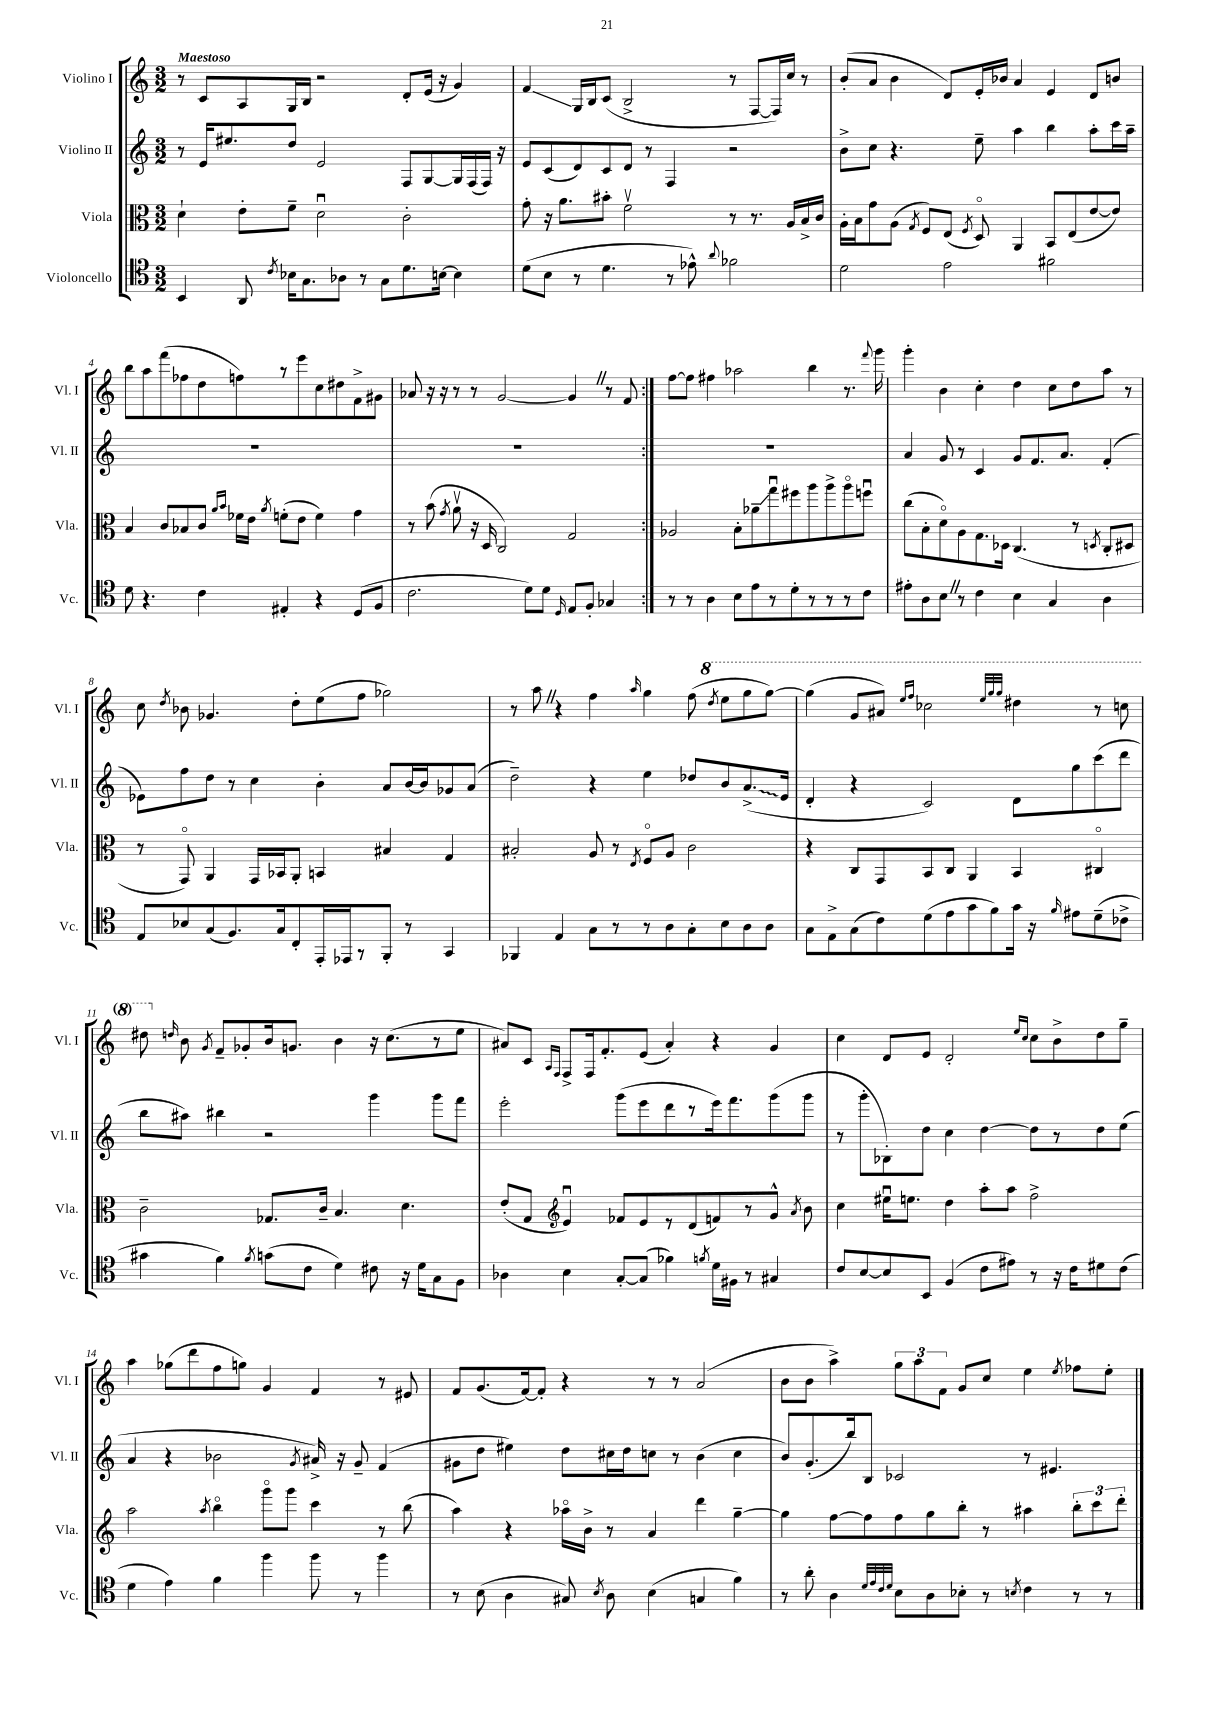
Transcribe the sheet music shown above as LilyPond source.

<<
\new StaffGroup <<
\new Staff = "s0" \with { instrumentName = "Violino I" shortInstrumentName = "Vl. I" } {
    \clef treble \key c \major \numericTimeSignature \time 3/2 \tempo "Maestoso"
    \autoBeamOff \repeat volta 2 { r8 c'8[ a8 g16 b16] r2 d'8[-. e'16]( r16 g'4) |
    f'4\glissando g16[ b16 c'8]( b2-> r8 f8[~ f16) c''16] r8 |
    b'8[-.( a'8] b'4 d'8[) e'16-. bes'16] a'4 e'4 d'8[ b'8] |
    b''8[ a''8 f'''8( fes''8 d''8 f''8) r8 e'''8 c''8 dis''8 f'8-> gis'8] |
    aes'8 r16 r16 r8 r8 g'2~ g'4 \once \override BreathingSign.text = \markup { \musicglyph "scripts.caesura.straight" } \breathe r8 f'8 | }
    f''8[~ f''8] fis''4 aes''2 b''4 r8. \appoggiatura { f'''8 } g'''16 |
    g'''4-. b'4 c''4-. d''4 c''8[ d''8 a''8] r8 |
    c''8 \acciaccatura { d''8 } bes'8 ges'4. d''8[-. e''8( f''8] ges''2) |
    r8 a''8 \once \override BreathingSign.text = \markup { \musicglyph "scripts.caesura.straight" } \breathe r4 f''4 \grace { a''16 } g''4 f''8( \ottava #1 \acciaccatura { d'''8 } e'''8[ g'''8 g'''8]~) |
    g'''4( g''8[ ais''8]) \grace { e'''16[ f'''16] } ces'''2 \grace { e'''32[ g'''32 g'''32] } dis'''4 r8 c'''8 |
    dis'''8 \ottava #0 \grace { d''!16 } b'8 \acciaccatura { g'8 } f'8[-- ges'8-. b'16 g'8.] b'4 r16 c''8.[( r8 e''8] |
    ais'8[) c'8] \grace { a16[ f16] } f8[-> f16 f'8.-. e'8]( ais'4-.) r4 g'4 |
    c''4 d'8[ e'8] d'2-. \grace { e''16[ c''16] } c''8[ b'8-> d''8 g''8]-- |
    a''4 ges''8[( d'''8 f''8 g''8]) g'4 f'4 r8 eis'8 |
    f'8[ g'8.( f'16~) f'8]-. r4 r8 r8 a'2( |
    b'8[ b'8] a''4->) \tuplet 3/2 { g''8[ a''8 f'8] } g'8[ c''8] e''4 \acciaccatura { e''8 } fes''8[ e''8]-. \bar "|." |
}
\new Staff = "s1" \with { instrumentName = "Violino II" shortInstrumentName = "Vl. II" } {
    \clef treble \key c \major \numericTimeSignature \time 3/2
    \autoBeamOff \repeat volta 2 { r8 e'16[ eis''8. d''8] e'2 f8[ g8~ g16 f16( f16]) r16 |
    e'8[ c'8( d'8) c'8 d'8] r8 f4 r2 |
    b'8[-> c''8] r4. e''8-- a''4 b''4 a''8[-. c'''16 a''16]-- |
    R1. |
    R1. | }
    R1. |
    a'4 g'8 r8 c'4 g'8[ f'8. a'8.] f'4-.( |
    ees'8[) f''8 d''8] r8 c''4 b'4-. a'8[ b'16~ b'16 ges'8 a'8]( |
    d''2--) r4 e''4 des''8[ b'8 \once \override Glissando.style = #'zigzag a'8.->\glissando( e'16] |
    d'4-. r4 c'2) d'8[ g''8 c'''8( d'''8] |
    b''8[ ais''8]) bis''4 r2 g'''4 g'''8[ f'''8] |
    e'''2-. g'''8[( e'''8 d'''8 r8 e'''16) f'''8. g'''8( g'''8] |
    r8 g'''8[-. bes8-.) d''8] c''4 d''4~ d''8[ r8 d''8 e''8]( |
    a'4 r4 bes'2 \acciaccatura { g'8 } ais'16->) r16 g'8-- f'4( |
    gis'8[ d''8] eis''4) d''8[ cis''16 d''16 c''8] r8 b'4( c''4 |
    b'8[) g'8.-.( b''16) b8] ces'2 r8 eis'4. \bar "|." |
}
\new Staff = "s2" \with { instrumentName = "Viola" shortInstrumentName = "Vla." } {
    \clef alto \key c \major \numericTimeSignature \time 3/2
    \autoBeamOff \repeat volta 2 { d'4-! e'8[-. f'8]-- d'2\downbow c'2-. |
    g'8-. r16 a'8.[ bis'8]-. f'2\upbow r8 r8. a16[ b16-> c'16] |
    a16[-. b16 g'8 a8]( \acciaccatura { g8 } f8[) e8]( \acciaccatura { f8 } d8\flageolet) a,4 b,8[ e8( e'8~ e'8]) |
    b4 c'8[ bes8 c'8] \grace { a'16[ b'16] } fes'16[ e'16] \acciaccatura { a'8 } f'8[-.( e'8] f'4) g'4 |
    r8 b'8( \acciaccatura { g'8 } a'8\upbow r16 d16 c2) g2 | }
    aes2 b8[-. aes'8--\glissando g''8\downbow fis''8 a''8 a''8-> a''8\flageolet f''8]\downbow |
    c''8[( b8-. d'8\flageolet) a8 g8. des16] c4.( r8 \acciaccatura { d8 } c8[-. dis8] |
    r8 g,8\flageolet) a,4 g,16[ bes,16 a,8]-. b,4 bis4 g4 |
    bis2-. a8 r8 \acciaccatura { e8 } f8[\flageolet a8] c'2 |
    r4 c8[ g,8 b,8 c8] a,4 b,4 cis4\flageolet |
    c'2-- ges8.[ c'16]-- b4. d'4. |
    e'8[-.( g8] \clef treble e'4\downbow) fes'8[ e'8 r8 d'8( f'8) r8 g'8]-^ \acciaccatura { a'8 } b'8 |
    c''4 eis''16[\downbow e''8.] d''4 a''8[-. a''8] f''2-> |
    a''2 \acciaccatura { a''8 } b''4\flageolet g'''8[\flageolet g'''8] c'''4 r8 b''8( |
    a''4) r4 aes''16[\flageolet b'16]-> r8 a'4 d'''4 g''4~-- |
    g''4 f''8[~ f''8 f''8 g''8 b''8]-. r8 ais''4 \tuplet 3/2 { b''8[-. c'''8 d'''8]-. } \bar "|." |
}
\new Staff = "s3" \with { instrumentName = "Violoncello" shortInstrumentName = "Vc." } {
    \clef tenor \key c \major \numericTimeSignature \time 3/2
    \autoBeamOff \repeat volta 2 { b,4 a,8 \acciaccatura { c'8 } bes16[ g8. aes8] r8 g8[ d'8. b16]~ b4 |
    d'8[( b8] r8 d'4. r8 ees'8-^) \appoggiatura { a'8 } fes'2 |
    d'2 e'2 fis'2 |
    d'8 r4. c'4 eis4-. r4 d8[( f8] |
    c'2. d'8[) d'8] \grace { d16 } e8[ f8]-. ges4 | }
    r8 r8 a4 b8[ e'8 r8 d'8-. r8 r8 r8 c'8] |
    eis'8[-. a8 b8] \once \override BreathingSign.text = \markup { \musicglyph "scripts.caesura.straight" } \breathe r8 c'4 b4 g4 a4 |
    e8[ bes8 g8( f8.) g16 c8-. e,16-. ees,16 r8 f,8]-. r8 g,4 |
    fes,4 e4 g8[ r8 r8 a8 g8-. b8 a8 a8] |
    g8[ e8-> g8( c'8) d'8( e'8 g'8 f'8) g'16] r16 \grace { f'16 } eis'8[ d'8--( ces'8]-> |
    gis'4 f'4) \acciaccatura { f'8 } g'8[( c'8] d'4) cis'8 r16 d'16[ g8 f8] |
    aes4 b4 g8[~-. g8]( fes'4) \acciaccatura { f'8 } d'16[ fis16] r8 gis4 |
    c'8[ b8~ b8 b,8] f4( c'8[ eis'8]) r8 r16 c'16[ dis'8 c'8]( |
    d'4 e'4) f'4 f''4 f''8 r8 f''4 |
    r8 b8( a4 gis8) \acciaccatura { b8 } a8 b4( g4 f'4) |
    r8 a'8-. a4 \grace { d'32[ e'32 c'32 d'32] } b8[ a8 bes8]-. r8 \acciaccatura { b8 } c'4 r8 r8 \bar "|." |
}
>>
>>
